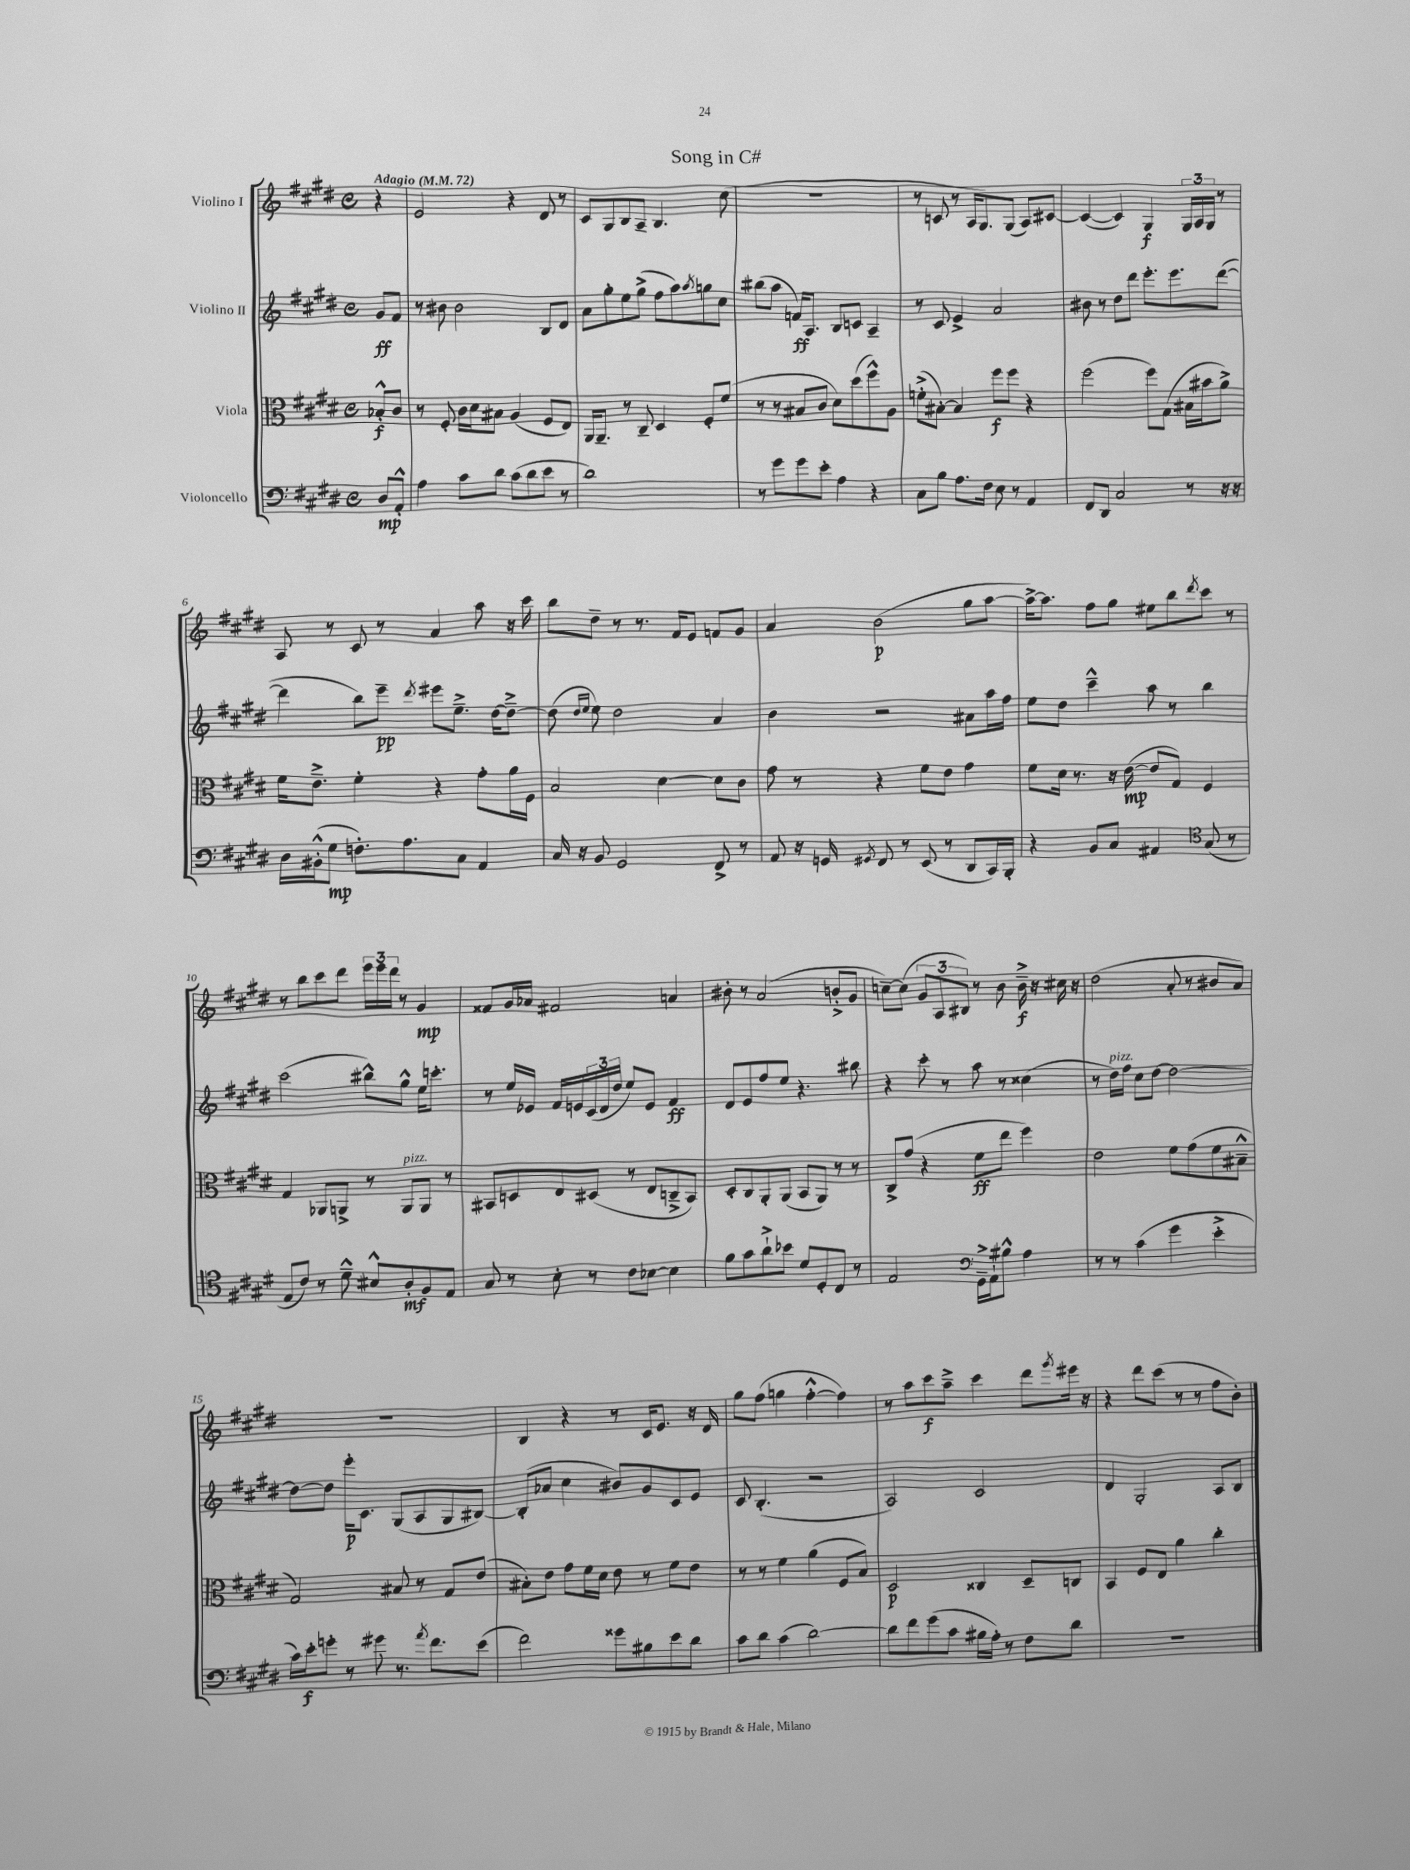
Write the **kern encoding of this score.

**kern	**dynam	**kern	**dynam	**kern	**dynam	**kern	**dynam
*part4	*part4	*part3	*part3	*part2	*part2	*part1	*part1
*staff4	*staff4	*staff3	*staff3	*staff2	*staff2	*staff1	*staff1
*I"Violoncello	*	*I"Viola	*	*I"Violino II	*	*I"Violino I	*
*clefF4	*	*clefC3	*	*clefG2	*	*clefG2	*
*k[f#c#g#d#]	*	*k[f#c#g#d#]	*	*k[f#c#g#d#]	*	*k[f#c#g#d#]	*
*M4/4	*	*M4/4	*	*M4/4	*	*M4/4	*
*met(c)	*	*met(c)	*	*met(c)	*	*met(c)	*
*MM72	*	*MM72	*	*MM72	*	*MM72	*
=	=	=	=	=	=	=	=
!	!	!	!	!	!	!LO:TX:a:B:t=Adagio	!
8D#/L	mp	8B-X'^^/L	f	8g#/L	ff	4r	.
8AA'^^/J	.	8c#/J	.	8f#/J	.	.	.
=1	=1	=1	=1	=1	=1	=1	=1
4A\	.	8r	.	8r	.	2e/	.
.	.	8F#'/	.	8b#X\	.	.	.
8c#\L	.	16c#\LL	.	2b#\	.	.	.
.	.	16d#\J	.	.	.	.	.
8d#\J	.	8B#X\J	.	.	.	.	.
(8c#\L	.	(4A/	.	.	.	4r	.
8d#\	.	.	.	.	.	.	.
8e\J	.	8F#/L	.	8B/L	.	8d#/	.
8r	.	8E/J)	.	8d#/J	.	8r	.
=2	=2	=2	=2	=2	=2	=2	=2
1d#)	.	16AA/KL	.	8a\L	.	8c#/L	.
.	.	8.AA~/J	.	.	.	.	.
.	.	.	.	8gg#'\	.	8G#/	.
.	.	8r	.	8ee\	.	8B/	.
.	.	8C#~/	.	(8gg#^\J	.	8A~/J	.
.	.	4D#/	.	8ff#\L	.	4.B/	.
.	.	.	.	8aa\)	.	.	.
.	.	.	.	8qaa/	.	.	.
.	.	8F#'/L	.	8ggn\	.	.	.
.	.	(8f#/J	.	8cc#\J	.	(8cc#\	.
=3	=3	=3	=3	=3	=3	=3	=3
8r	.	8r	.	(8bb#X\L	.	1r	.
8g#\L	.	8r	.	8aa\J	.	.	.
8g#\	.	8B#X/L	.	16fn/KL)	ff	.	.
.	.	.	.	8.A/J	.	.	.
8e'\J	.	8c#/J	.	.	.	.	.
4A\	.	8d#\L)	.	8B/L	.	.	.
.	.	(8dd#\	.	8cn/J	.	.	.
4r	.	8ff#^^\)	.	4A~/	.	.	.
.	.	8A\J	.	.	.	.	.
=4	=4	=4	=4	=4	=4	=4	=4
8C#\L	.	(8fn'^\L	.	8r	.	8r	.
8B\J	.	[8B#X'\J)	.	8c#/	.	8cn/	.
8.A\L	.	4B#/]	.	4e^/	.	8r	.
.	.	.	.	.	.	16A/KL	.
16F#\Jk	.	.	.	.	.	8.G#/)	.
8E\	.	8ff#\L	f	2a/	.	.	.
8r	.	8ff#\J	.	.	.	(8G#/J	.
4AA/	.	4r	.	.	.	8A/L)	.
.	.	.	.	.	.	[8c#X/J	.
=5	=5	=5	=5	=5	=5	=5	=5
8FF#/L	.	(2ff#\	.	8b#X\	.	(4c#/_	.
8DD#/J	.	.	.	8r	.	.	.
2C#/	.	.	.	8dd#\L	.	4c#/])	.
.	.	.	.	8ddd#\J	.	.	.
.	.	8ff#\L)	.	8.eee'\L	.	4G#/	f
.	.	(8G#\J	.	.	.	.	.
.	.	.	.	8.eee\	.	.	.
8r	.	16B#X\LL	.	.	.	24G#/LL	.
.	.	.	.	.	.	24A/	.
.	.	16b#X\J	.	.	.	.	.
.	.	.	.	.	.	24G#/JJ	.
16r	.	8a^\J)	.	([8ddd#\J	.	8r	.
16r	.	.	.	.	.	.	.
!!LO:LB:g=z
=6	=6	=6	=6	=6	=6	=6	=6
16D#\LL	.	16f#\KL	.	4ddd#\]	.	8A/	.
(16BB#X'^^\J	.	8.e~^\J	.	.	.	.	.
8G#\J	mp	.	.	.	.	8r	.
8.Fn'\L)	.	4f#'\	.	8bb\L)	.	8c#/	.
.	.	.	.	8eee~\J	pp	8r	.
8.A\	.	.	.	.	.	.	.
.	.	.	.	8qddd#/	.	.	.
.	.	4r	.	8eee#X\L	.	4a/	.
8C#\J	.	.	.	8.ee~^\J	.	.	.
4AA/	.	8g#'\L	.	.	.	8aa\	.
.	.	.	.	[16dd#\KL	.	.	.
.	.	16a\L	.	8dd#~^\J_	.	16r	.
.	.	16F#\JJ	.	.	.	16ccc#\	.
=7	=7	=7	=7	=7	=7	=7	=7
16C#/	.	2B/	.	(8dd#\]	.	8bb\L	.
16r	.	.	.	.	.	.	.
.	.	.	.	16qqdd#/LL	.	.	.
.	.	.	.	16qqee/JJ	.	.	.
8BB/	.	.	.	8ee\)	.	8dd#~\J	.
2GG#/	.	.	.	2dd#\	.	8r	.
.	.	.	.	.	.	8.r	.
.	.	[4d#\	.	.	.	.	.
.	.	.	.	.	.	16f#/KL	.
.	.	.	.	.	.	8e/J	.
8FF#^/	.	8d#\L]	.	4a/	.	8fn/L	.
8r	.	8c#\J	.	.	.	8g#/J	.
=8	=8	=8	=8	=8	=8	=8	=8
8AA/	.	8g#\	.	4b\	.	4a/	.
16r	.	8r	.	.	.	.	.
16GGn/	.	.	.	.	.	.	.
8qGG#X/	.	.	.	.	.	.	.
8FF#/	.	4r	.	2r	.	(2b\	p
8r	.	.	.	.	.	.	.
(8EE/	.	8f#\L	.	.	.	.	.
8r	.	8e\J	.	.	.	.	.
8DD#/L	.	4g#\	.	8a#X\L	.	8gg#\L	.
16CC#/L)	.	.	.	16aa\L	.	[8aa\J	.
16BBB'/JJ	.	.	.	16ff#\JJ	.	.	.
=9	=9	=9	=9	=9	=9	=9	=9
4r	.	8f#\L	.	8ee\L	.	16aa^\KL_)	.
.	.	.	.	.	.	8.aa\J]	.
.	.	16d#\Jk	.	8dd#\J	.	.	.
.	.	8.r	.	.	.	.	.
8BB/L	.	.	.	4ccc#~^^\	.	8ff#\L	.
8C#/J	.	16r	.	.	.	8gg#\J	.
.	.	([16e\	mp	.	.	.	.
4AA#X/	.	8e/L]	.	8aa\	.	8ee#X\L	.
.	.	8G#/J)	.	8r	.	8bb\	.
*clefC4	*	*	*	*	*	*	*
.	.	.	.	.	.	8qddd#/	.
(8G#/	.	4F#/	.	4bb\	.	8ccc#\J	.
8r	.	.	.	.	.	8r	.
!!LO:LB:g=z
=10	=10	=10	=10	=10	=10	=10	=10
8E/L	.	4G#/	.	(2ccc#\	.	8r	.
8c#/J)	.	.	.	.	.	8bb\L	.
8r	.	8AA-X/L	.	.	.	8ccc#\	.
8d#~^^\	.	8AAn^/J	.	.	.	8ddd#\J	.
8B#X^^/L	.	8r	.	8bb#X^^\L)	.	24eee\LL	.
.	.	.	.	.	.	24eee\	.
.	.	.	.	.	.	24ddd#\JJ	.
!	!	!LO:TX:a:i:t=pizz.	!	!	!	!	!
8A'/	mf	8AA/L	.	8gg#^^\J	.	8r	.
8F#/	.	8AA/J	.	16ee\KL	.	4g#/	mp
.	.	.	.	8.cccn'\J	.	.	.
8E/J	.	8r	.	.	.	.	.
=11	=11	=11	=11	=11	=11	=11	=11
8G#/	.	8BB#X/L	.	8r	.	8f##X/L	.
8r	.	8Dn/	.	16ee/LL	.	16g#/L	.
.	.	.	.	16e-X/JJ	.	16a-X/JJ	.
8B'\	.	8E/	.	16f#/LL	.	2f#X/	.
.	.	.	.	16en/	.	.	.
8r	.	(8D#X/J	.	(24c#/	.	.	.
.	.	.	.	24d#/	.	.	.
.	.	.	.	24dd#/JJ	.	.	.
8c#\L	.	8r	.	8ee/L)	.	.	.
[8B-X\J	.	8E/L	.	8e/J	.	.	.
4B-\]	.	8Cn~^/	.	4f#/	ff	4an/	.
.	.	8BB#/J)	.	.	.	.	.
=12	=12	=12	=12	=12	=12	=12	=12
8f#\L	.	8D#'/L	.	8d#/L	.	8b#X'\	.
8g#\	.	8C#/	.	8e/	.	8r	.
8a`^\	.	8AA'/	.	8ff#/	.	(2a/	.
8b-X\J	.	(8AA/J	.	8ee/J	.	.	.
8d#/L	.	8BB/L	.	4.r	.	.	.
8D#'/	.	8AA/J)	.	.	.	.	.
8C#/J	.	8r	.	.	.	8bn'^/L	.
8r	.	8r	.	8bb#X\	.	8g#/J	.
=13	=13	=13	=13	=13	=13	=13	=13
2E/	.	8C#^/L	.	4r	.	[8ccn~\L)	.
.	.	(8g#/J	.	.	.	(8cc\J]	.
.	.	4r	.	8ccc#'\	.	12g#/L	.
.	.	.	.	.	.	12A/	.
.	.	.	.	8r	.	.	.
.	.	.	.	.	.	12B#X/J)	.
*clefF4	*	*	*	*	*	*	*
16GG#~^\LL	.	8f#\L	ff	8aa\	.	8r	.
16AA`\J	.	.	.	.	.	.	.
8B#X^^\J	.	8ee\J	.	8r	.	8b\	.
4A\	.	4ff#\)	.	(4cc##X\	.	16b~^\	f
.	.	.	.	.	.	16r	.
.	.	.	.	.	.	16cc#X\	.
.	.	.	.	.	.	16r	.
=14	=14	=14	=14	=14	=14	=14	=14
8r	.	2e\	.	8r	.	(2dd#\	.
!	!	!	!	!LO:TX:a:i:t=pizz.	!	!	!
8r	.	.	.	16dd#\LL)	.	.	.
.	.	.	.	16ff#\JJ	.	.	.
(4c#\	.	.	.	8cc#\L	.	.	.
.	.	.	.	[8dd#\J	.	.	.
4g#\	.	8f#\L	.	2dd#\_	.	8a'/	.
.	.	(8g#\	.	.	.	8r	.
4e'^\	.	8f#\	.	.	.	8b#X/L	.
.	.	8B#X~^^\J	.	.	.	8a/J)	.
!!LO:LB:g=z
=15	=15	=15	=15	=15	=15	=15	=15
16c#\LL)	.	2G#/)	.	8dd#\L_	.	1r	.
16e'\J	f	.	.	.	.	.	.
8gn'\J	.	.	.	8dd#\J]	.	.	.
8r	.	.	.	16eee'\KL	p	.	.
.	.	.	.	8.c#\J	.	.	.
8g#X\	.	.	.	.	.	.	.
8.r	.	8B#X/	.	(8G#/L	.	.	.
.	.	8r	.	8A/	.	.	.
8qa/	.	.	.	.	.	.	.
8.f#\L	.	.	.	.	.	.	.
.	.	8G#/L	.	8G#/	.	.	.
(8e\J	.	(8e/J	.	[8B#X/J)	.	.	.
=16	=16	=16	=16	=16	=16	=16	=16
2f#\)	.	8B#X'\L)	.	(8B#'/L]	.	4B/	.
.	.	8e\J	.	8a-X/J	.	.	.
.	.	8g#\L	.	4cc#\	.	4r	.
.	.	16f#\L	.	.	.	.	.
.	.	16d#\JJ	.	.	.	.	.
8g##X\L	.	8e\	.	8b#X/L)	.	8r	.
8B#X\	.	8r	.	8g#/	.	16c#/KL	.
.	.	.	.	.	.	8.e/J	.
8e\	.	8f#\L	.	8c#/	.	.	.
8d#\J	.	8e\J	.	8e/J	.	16r	.
.	.	.	.	.	.	16d#/	.
=17	=17	=17	=17	=17	=17	=17	=17
8c#\L	.	8r	.	8c#/	.	8gg#\L	.
8d#\J	.	8r	.	(4.B'/	.	(8ff#\J	.
(4c#\	.	4f#\	.	.	.	4ggn\	.
[2d#\)	.	(4a\	.	2r	.	[4ff#'^^\	.
.	.	8F#/L	.	.	.	4ff#\])	.
.	.	8B/J)	.	.	.	.	.
=18	=18	=18	=18	=18	=18	=18	=18
8d#\L]	.	2D#/	p	2A/)	.	8r	.
8f#\	.	.	.	.	.	8aa\L	.
(8g#\	.	.	.	.	.	8ccc#\	f
8c#\J	.	.	.	.	.	8aa~^\J	.
16B#X\LL	.	4C##X/	.	2c#/	.	4ccc#\	.
16A'\JJ)	.	.	.	.	.	.	.
8r	.	.	.	.	.	.	.
8F#\L	.	8D#~/L	.	.	.	8ddd#\L	.
.	.	.	.	.	.	8qggg#/	.
8d#\J	.	8Cn/J	.	.	.	16eee#X\Jk	.
.	.	.	.	.	.	16r	.
=19	=19	=19	=19	=19	=19	=19	=19
1r	.	4BB/	.	4d#/	.	4r	.
.	.	8F#/L	.	2G#'/	.	8ddd#\L	.
.	.	8E/J	.	.	.	(8ccc#\J	.
.	.	4a\	.	.	.	8r	.
.	.	.	.	.	.	8r	.
.	.	4cc#'\	.	8A/L	.	8ff#\L	.
.	.	.	.	8B/J	.	8b'\J)	.
==	==	==	==	==	==	==	==
*-	*-	*-	*-	*-	*-	*-	*-
